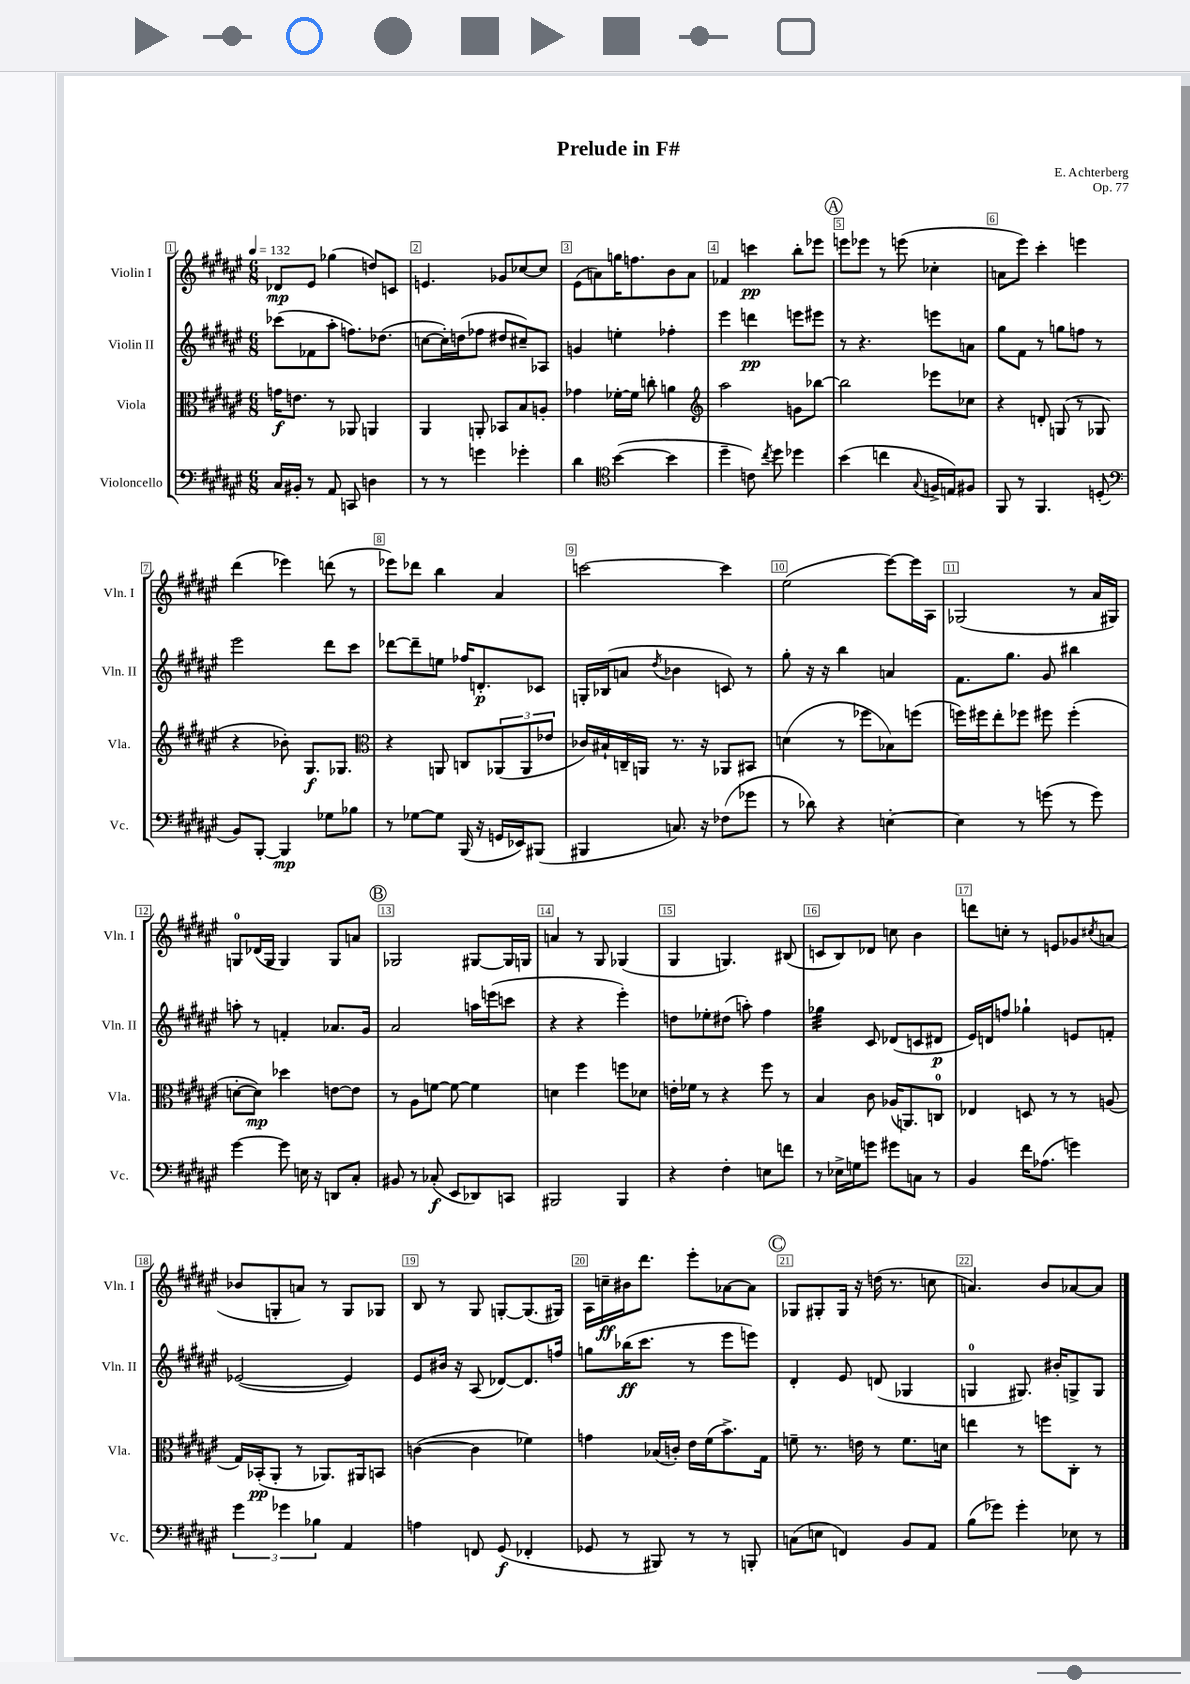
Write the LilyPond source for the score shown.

\header { title = "Prelude in F#" composer = "E. Achterberg" opus = "Op. 77" }
<<
\new StaffGroup <<
\new Staff = "s0" \with { instrumentName = "Violin I" shortInstrumentName = "Vln. I" } {
    \clef treble \key fis \major \numericTimeSignature \time 6/8 \tempo 4 = 132
    des'8\mp eis'8 ges''4( d''8) c'8 |
    e'4. ges'8 ces''8~ ces''8 |
    eis'8( a'8) g''16 f''8. b'8 a'8 |
    fes'4 c'''4\pp b''8-. ees'''8 |
    \mark \markup { \circle "A" } e'''8 ees'''8 r8 e'''8( ces''4-. |
    a'8 eis'''8) cis'''4-. e'''4 |
    dis'''4( ees'''4) d'''8( r8 |
    ees'''8) des'''8 b''4 ais'4 |
    c'''2~ c'''4 |
    eis''2( eis'''8~) eis'''16 ais16 |
    ges2( r8 ais'16 gis16) |
    g8-0 des'16( g16 g4) g8 a'8 |
    \mark \markup { \circle "B" } ges2 gis8~ gis16 g16 |
    a'4 r8 gis8 ges4( |
    gis4 g4.) bis8( |
    c'8 b8) des'8 c''8 b'4 |
    d'''8 c''8-. r8 e'8 ges'8 \acciaccatura { cis''8 } a'8( |
    bes'8 g8-. a'8) r8 g8 ges8 |
    b8 r8 gis8 g8~-. g8.( gis16) |
    ais16 c''16--\ff bis'16 dis'''8. eis'''8-. aes'8~ aes'8 |
    \mark \markup { \circle "C" } ges8 gis8-. gis16 r16 d''16( r8. c''8 |
    a'4.) b'8 aes'8~ aes'8 \bar "|." |
}
\new Staff = "s1" \with { instrumentName = "Violin II" shortInstrumentName = "Vln. II" } {
    \clef treble \key fis \major \numericTimeSignature \time 6/8
    ces'''8( fes'8 ais''8-. f''8.) des''8.( |
    c''8~ c''16-.) d''16( fes''8 dis''8 cis''8--) aes8 |
    g'4 e''4-. fes''4-. |
    eis'''4 d'''4\pp e'''8 eis'''8 |
    \mark \markup { \circle "A" } r8 r4. e'''8 a'8 |
    gis''8 fis'8 r8 g''8 f''8 r8 |
    eis'''2 dis'''8 cis'''8 |
    des'''8~ des'''8-- e''8 fes''16 d'8.-.\p ces'8 |
    g16-. bes16( a'8 \acciaccatura { dis''8 } bes'4 c'8) r8 |
    gis''8-. r16 r16 b''4 a'4 |
    fis'8. gis''8. gis'8 bis''4 |
    a''8-. r8 f'4-. aes'8. gis'16 |
    \mark \markup { \circle "B" } ais'2 a''16 e'''16( c'''8 |
    r4 r4 eis'''4-.) |
    d''8 ees''8-. dis''8( a''8-.) fis''4 |
    ges''4:32 cis'8 des'8( c'8 dis'8\p |
    eis'16) d'16 f''8 ges''4-! e'8 f'8-. |
    ees'2~( ees'4) |
    eis'8 bis'16 r16 ais8( des'8~) des'8. f''16 |
    g''8 bes''16\ff( cis'''8. r8 eis'''8 e'''8) |
    \mark \markup { \circle "C" } dis'4-. eis'8 d'8( ges4 |
    g4-0 gis8.) bis'16-. g8-> g8 \bar "|." |
}
\new Staff = "s2" \with { instrumentName = "Viola" shortInstrumentName = "Vla." } {
    \clef alto \key fis \major \numericTimeSignature \time 6/8
    g'16\f e'8. r8 aes,8 a,4 |
    ais,4 a,8-. bes,8 b8 a8-. |
    ges'4 fes'16~-. fes'16 c''8-. a'4 |
    \clef treble ais''2 g'8 bes''8~ |
    \mark \markup { \circle "A" } bes''2 ees'''8 ces''8 |
    r4 d'8-. g8( r8 ges8 |
    r4 bes'8-.) gis8.\f ges8. |
    \clef alto r4 a,8 c8 \tuplet 3/2 { aes,8( aes,8 ees'8 } |
    ces'16) bis16-! c16-- a,16 r8. r16 aes,8 bis,8 |
    d'4( r8 fes''8 bes8) f''8( |
    f''16) fis''16 eis''8-. fes''8 fis''8 fis''4-.( |
    d'8~-. d'8\mp) des''4 e'8~ e'8 |
    \mark \markup { \circle "B" } r8 ais8 f'8~ f'8~ f'4 |
    d'4 fis''4 f''8 des'8 |
    e'16-. fes'16 r8 r4 fis''8 r8 |
    b4 cis'8 aes16( a,8.) c8-0 |
    ees4 d8 r8 r8 a8( |
    gis16) bes,16-.\pp( ais,8-. r8 aes,8.) ais,16 b,8 |
    c'4~( c'4 fes'4) |
    g'4 bes16( c'16-.) eis'16 fis'16( b'8.->) gis16 |
    \mark \markup { \circle "C" } f'8-- r8. e'16 r8 f'8. d'16 |
    e''4 r8 f''8 cis8-. r8 \bar "|." |
}
\new Staff = "s3" \with { instrumentName = "Violoncello" shortInstrumentName = "Vc." } {
    \clef bass \key fis \major \numericTimeSignature \time 6/8
    cis16 bis,16-. r8 ais,8 c,8 d4 |
    r8 r8 g'4 ges'4-. |
    dis'4 \clef tenor b'4~( b'4 |
    dis''4-- c'8) \acciaccatura { cis''8 } dis''8 des''4 |
    \mark \markup { \circle "A" } b'4( c''4 \appoggiatura { gis8 } f16-> e16) fis8 |
    fis,8 r8 fis,4. d8-.( |
    \clef bass b,8) b,,8~-. b,,4\mp ges8 bes8 |
    r8 ges8~ ges8 b,,16( r16 g,16 ees,16) bis,,8( |
    bis,,4 c8.) r16 fes8( ges'8 |
    r8 des'8) r4 e4~-. |
    e4 r8 g'8( r8 g'8) |
    gis'4~ gis'8 e16 r16 d,8 cis8-. |
    \mark \markup { \circle "B" } bis,8 r8 ces8-.\f( eis,8 des,8) c,8 |
    bis,,2 bis,,4 |
    r4 fis4-. e8 f'8 |
    r8 ees16-> g16 g'8 gis'8 c8 r8 |
    b,4 fis'16 aes8.( g'4) |
    \tuplet 3/2 { gis'4 ges'4 bes4 } ais,4 |
    a4 f,8 gis,8\f( fes,4-. |
    ges,8 r8 bis,,8) r8 r8 b,,8-. |
    \mark \markup { \circle "C" } c8( e8 f,4) b,8 ais,8 |
    b8( ges'8) ges'4-. ees8 r8 \bar "|." |
}
>>
>>
\layout { \context { \Score \override BarNumber.break-visibility = ##(#f #t #t) barNumberVisibility = #all-bar-numbers-visible \override BarNumber.stencil = #(make-stencil-boxer 0.1 0.3 ly:text-interface::print) } }
